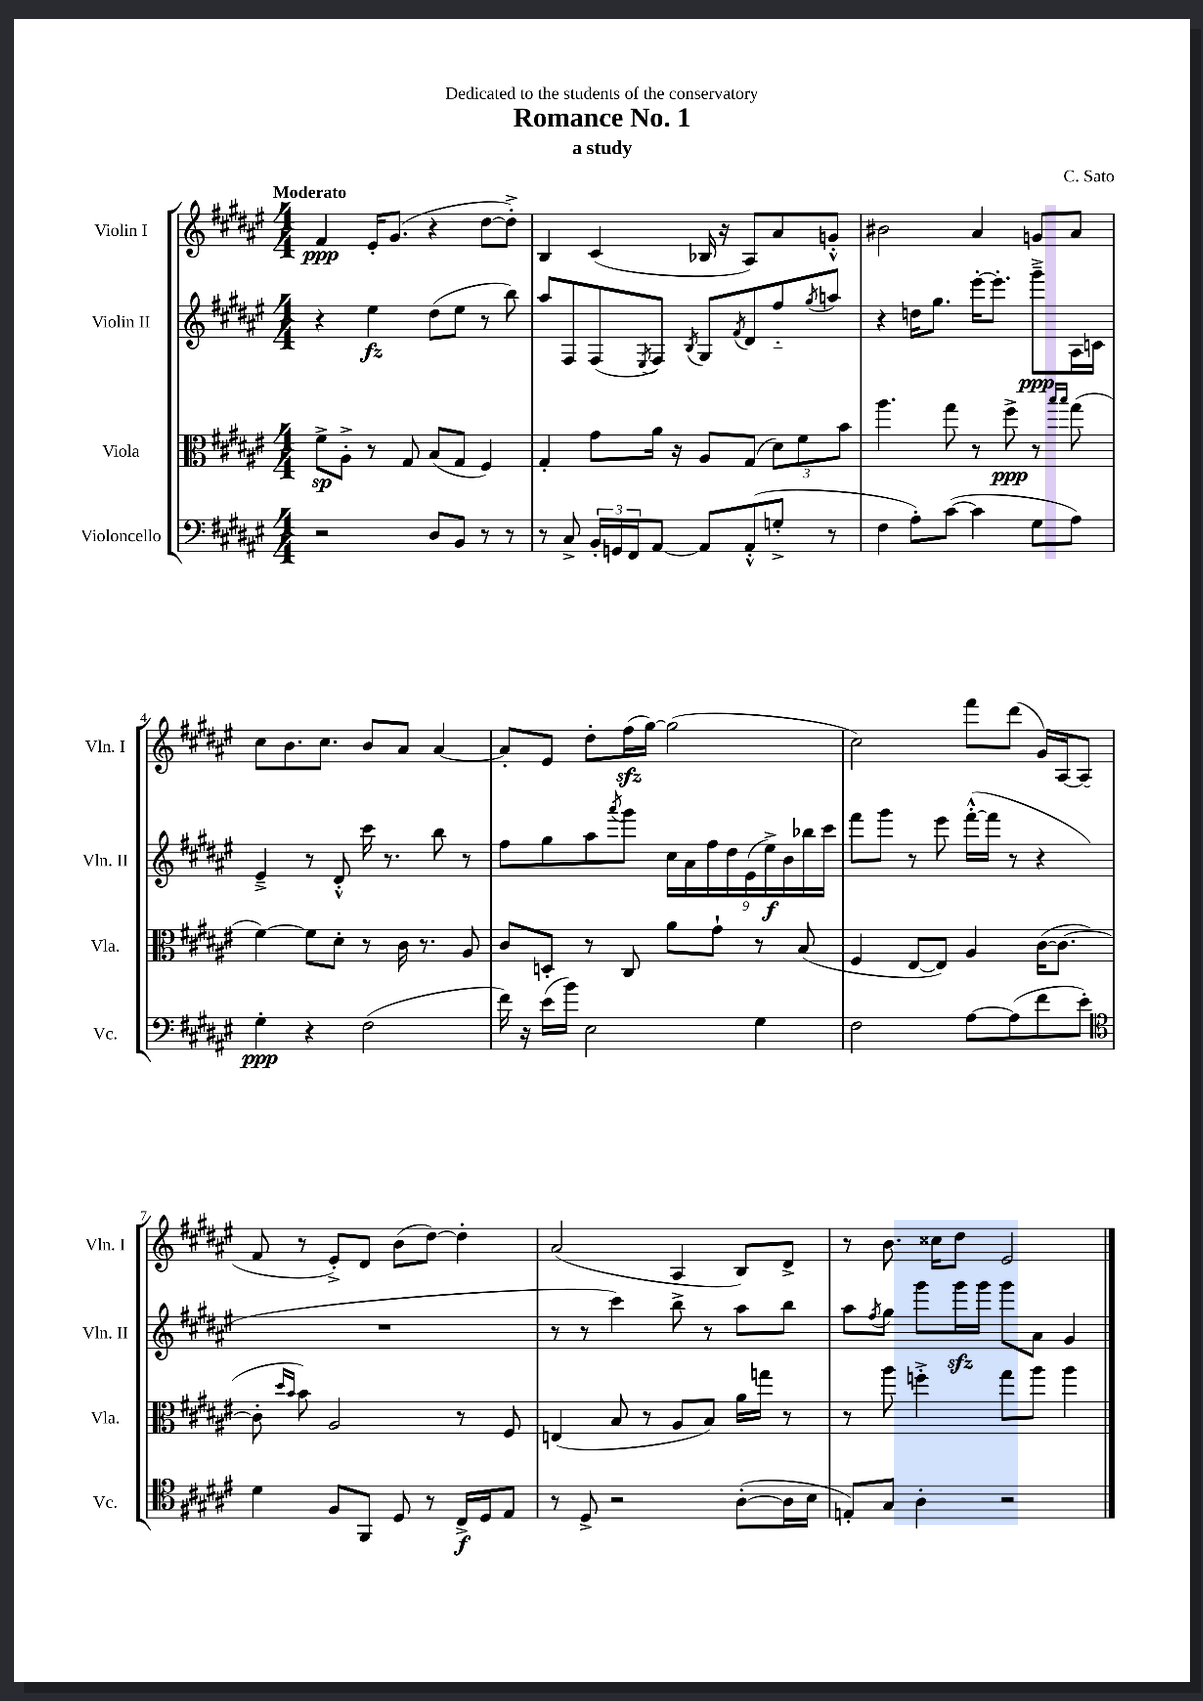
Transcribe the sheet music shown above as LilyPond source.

\header { title = "Romance No. 1" composer = "C. Sato" subtitle = "a study" dedication = "Dedicated to the students of the conservatory" }
<<
\new StaffGroup <<
\new Staff = "s0" \with { instrumentName = "Violin I" shortInstrumentName = "Vln. I" } {
    \clef treble \key fis \major \numericTimeSignature \time 4/4 \tempo "Moderato"
    fis'4\ppp eis'16-. gis'8.( r4 dis''8~ dis''8-.->) |
    b4 cis'4( bes16 r16 ais8) ais'8 g'8-.-^ |
    bis'2 ais'4 g'8 ais'8 |
    cis''8 b'8. cis''8. b'8 ais'8 ais'4~ |
    ais'8-. eis'8 dis''8-. fis''16\sfz( gis''16~) gis''2( |
    cis''2) fis'''8 dis'''8( gis'16) ais16~ ais8( |
    fis'8 r8 eis'8-.->) dis'8 b'8( dis''8~) dis''4-. |
    ais'2( ais4 b8) dis'8-> |
    r8 b'8. cisis''16 dis''8 eis'2 \bar "|." |
}
\new Staff = "s1" \with { instrumentName = "Violin II" shortInstrumentName = "Vln. II" } {
    \clef treble \key fis \major \numericTimeSignature \time 4/4
    r4 eis''4\fz dis''8( eis''8 r8 b''8) |
    ais''8 fis8 fis8( \acciaccatura { eis8 } fis8) \acciaccatura { b8 } gis8 \acciaccatura { fis'8 } dis'8 fis''8-_ \acciaccatura { gis''8 } a''8 |
    r4 d''16 gis''8. eis'''16~-. eis'''8.-. gis'''8--->\ppp ais16 c'16 |
    eis'4---> r8 dis'8-.-^ cis'''16 r8. b''8 r8 |
    fis''8 gis''8 ais''8 \acciaccatura { ais'''8 } gis'''8 \tuplet 9/8 { cis''16 ais'16 fis''16 dis''16 eis'16( eis''16->\f) b'16 bes''16 cis'''16 } |
    fis'''8 gis'''8 r8 eis'''8 fis'''16~-.-^( fis'''16 r8 r4 |
    R1 |
    r8 r8 cis'''4) b''8-> r8 ais''8 b''8 |
    ais''8 \acciaccatura { fis''8 } gis''8 gis'''8 gis'''16\sfz gis'''16 gis'''8 ais'8 gis'4 \bar "|." |
}
\new Staff = "s2" \with { instrumentName = "Viola" shortInstrumentName = "Vla." } {
    \clef alto \key fis \major \numericTimeSignature \time 4/4
    fis'8->\sp ais8-.-> r8 gis8 b8( gis8 fis4) |
    gis4-. gis'8 ais'16 r16 ais8 gis8( \tuplet 3/2 { dis'8) fis'8 b'8 } |
    ais''4. gis''8 r8 fis''8->\ppp r8 \grace { b''16 b''16 } gis''8( |
    fis'4~) fis'8 dis'8-. r8 cis'16 r8. ais8 |
    cis'8 d8-. r8 cis8 ais'8 gis'8-! r8 b8( |
    fis4 eis8~ eis8) ais4 cis'16~( cis'8.~ |
    cis'8-. \grace { dis''16 b'16 } b'8) ais2 r8 fis8 |
    e4( b8 r8 ais8 b8) ais'16 g''16 r8 |
    r8 ais''8 f''4-.-> gis''8 ais''8 ais''4 \bar "|." |
}
\new Staff = "s3" \with { instrumentName = "Violoncello" shortInstrumentName = "Vc." } {
    \clef bass \key fis \major \numericTimeSignature \time 4/4
    r2 dis8 b,8 r8 r8 |
    r8 cis8-> \tuplet 3/2 { b,16-. g,16 fis,16 } ais,8~ ais,8 ais,8-.-^( g8-.-> r8 |
    fis4 ais8-.) cis'8~( cis'4 gis8 ais8) |
    gis4-.\ppp r4 fis2( |
    fis'16) r16 eis'16( b'16) eis2 gis4 |
    fis2 ais8~ ais8( fis'8 eis'8-.) |
    \clef tenor dis'4 fis8 fis,8 dis8 r8 cis16->\f dis16 eis8 |
    r8 dis8-> r2 ais8~-.( ais16 b16 |
    e8-.) gis8 ais4-. r2 \bar "|." |
}
>>
>>
